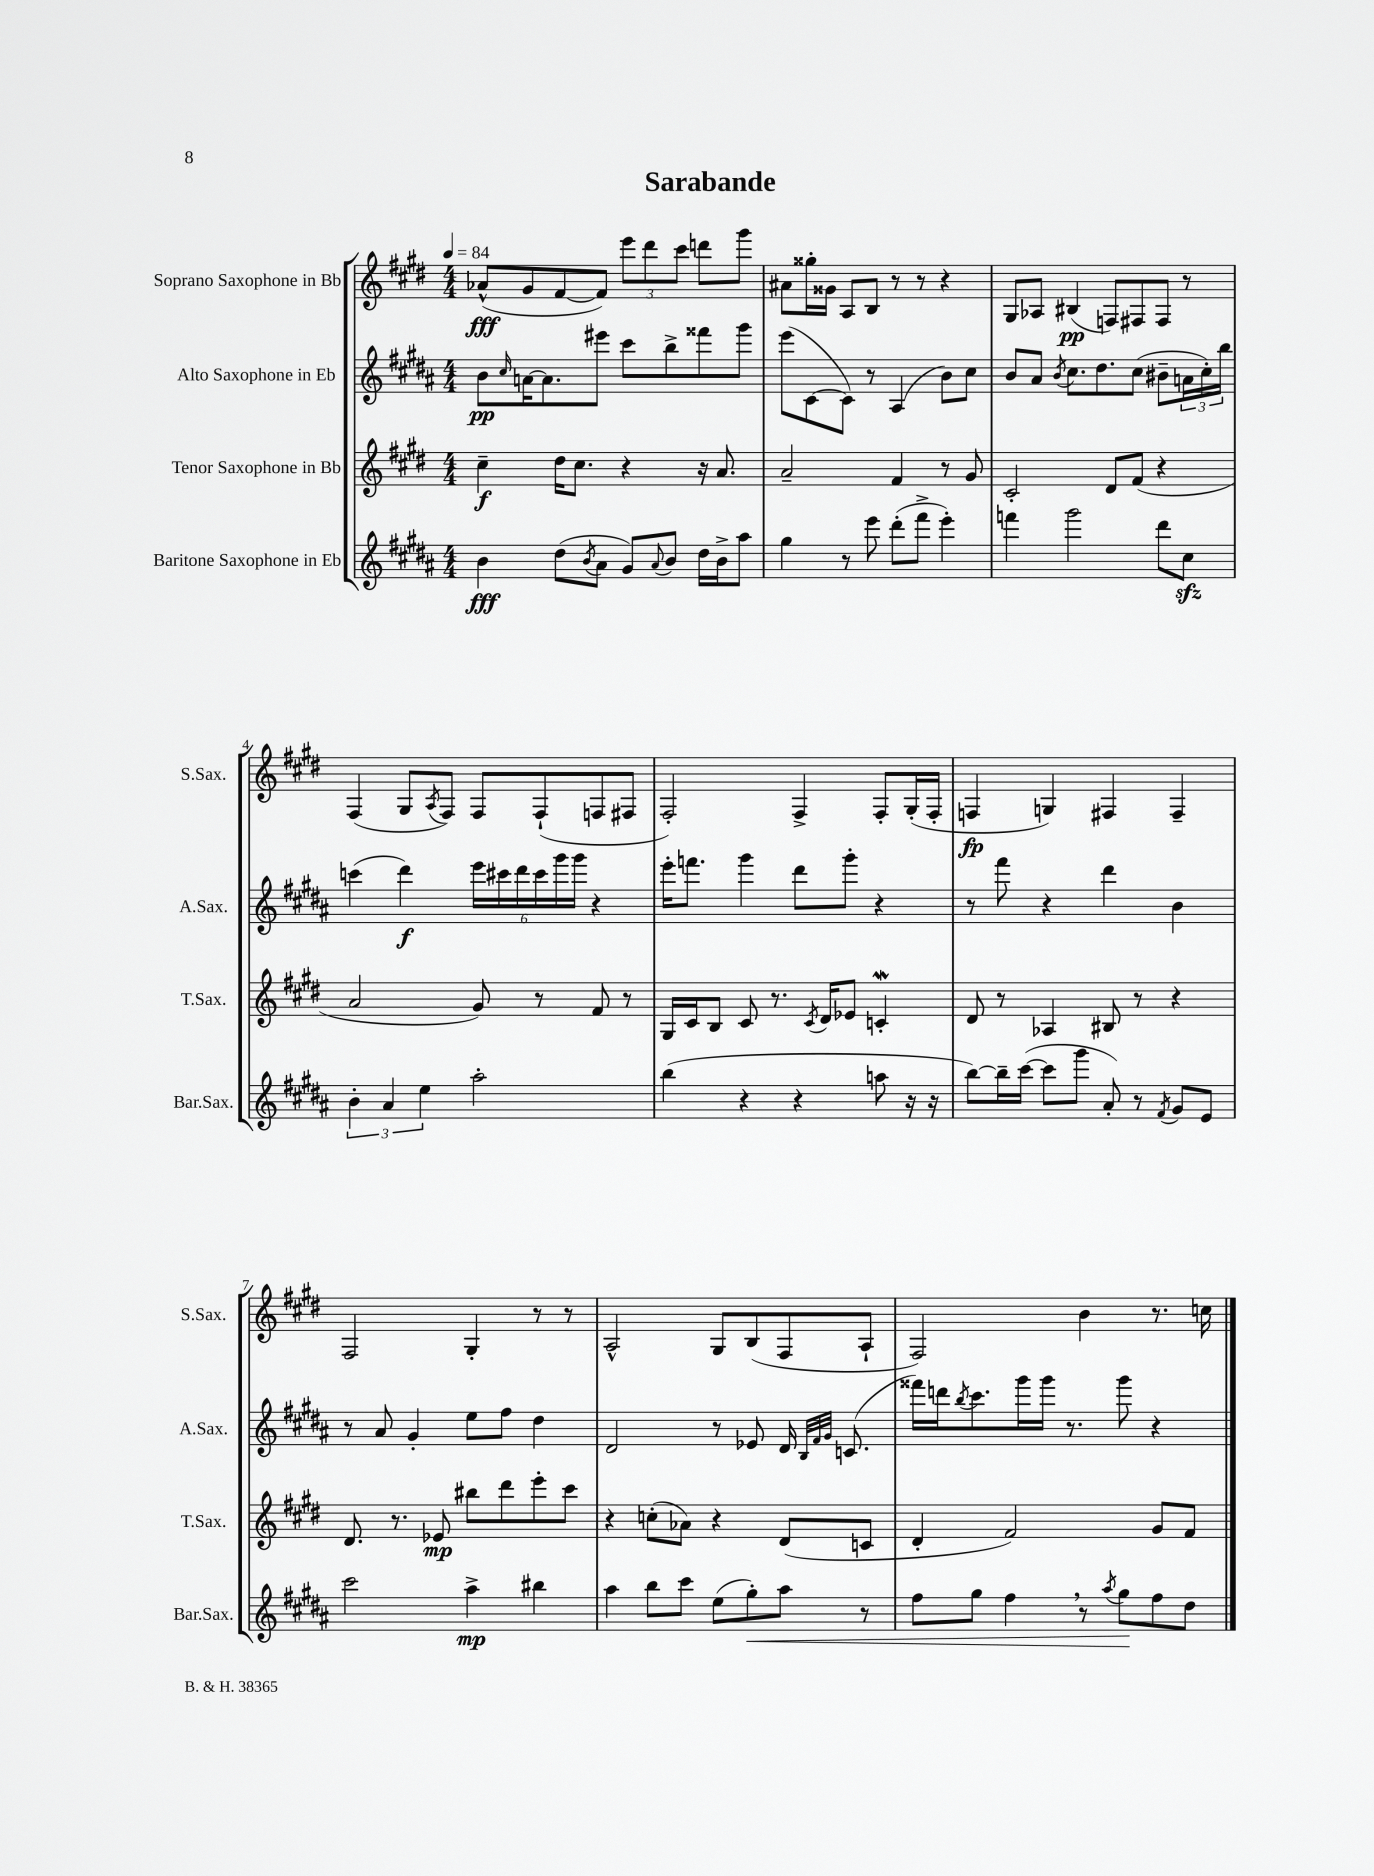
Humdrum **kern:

**kern	**kern	**kern	**kern
*staff4	*staff3	*staff2	*staff1
*clefG2	*clefG2	*clefG2	*clefG2
*k[f#c#g#d#a#]	*k[f#c#g#d#]	*k[f#c#g#d#a#]	*k[f#c#g#d#]
*M4/4	*M4/4	*M4/4	*M4/4
*MM84	*MM84	*MM84	*MM84
4b	4cc#~	8b	(8a-^^
.	.	16qqcc#	.
.	.	[16a	8g#
.	.	8.a]	.
(8dd#	16dd#	.	[8f#
.	8.cc#	.	.
8qb	.	.	.
8a#	.	8eee#	8f#])
8g#)	4r	8ccc#	12eee
.	.	.	12ddd#
8qqa#	.	.	.
8b	.	8bb^	.
.	.	.	12ccc#
16dd#	16r	8fff##	8ddd
16b^	8.a	.	.
8aa#	.	8ggg#	8ggg#
=	=	=	=
4gg#	2a~	(8eee	8a#
.	.	[8c#	16gg##'
.	.	.	16g##
8r	.	8c#])	8A
8eee	.	8r	8B
(8ddd#'	4f#	(4A#	8r
8fff#^	.	.	8r
4eee')	8r	8b)	4r
.	8g#	8cc#	.
=	=	=	=
4fff	2c#'	8b	8G#
.	.	8a#	8A-
.	.	8qb	.
2ggg#	.	8.cc#	(4B#
.	.	8.dd#	.
.	8d#	.	8F)
.	(8f#	(8cc#	8F#
8ddd#	4r	8b#~	8F#
8cc#	.	24a	8r
.	.	24cc#')	.
.	.	24bb	.
=	=	=	=
6b'	2a	(4ccc	(4F#
6a#	.	.	.
.	.	4ddd#)	8G#
6ee	.	.	.
.	.	.	8qA
.	.	.	8F#)
2aa#'	8g#)	24eee	8F#
.	.	24ccc#	.
.	.	24ddd#	.
.	8r	24ccc#	(8F#`
.	.	24ggg#	.
.	.	24ggg#	.
.	8f#	4r	8F
.	8r	.	8F#
=	=	=	=
(4bb	16G#	16eee'	2F#')
.	16c#	8.fff	.
.	8B	.	.
4r	8c#	4ggg#	.
.	8.r	.	.
4r	.	8ddd#	4F#^
.	8qc#	.	.
.	16d#	.	.
.	8e-	8ggg#'	.
8aa	4c'	4r	8F#'
16r	.	.	(16G#'
16r	.	.	16F#'
=	=	=	=
[8bb)	8d#	8r	4F
16bb~]	8r	8fff#	.
([16ccc#	.	.	.
8ccc#]	4A-	4r	4G)
8ggg#	.	.	.
8a#')	8B#	4ddd#	4F#
8r	8r	.	.
8qf#	.	.	.
8g#	4r	4b	4F#~
8e	.	.	.
=	=	=	=
2ccc#	8.d#	8r	2F#
.	.	8a#	.
.	8.r	.	.
.	.	4g#'	.
.	8e-	.	.
4aa#^	8bb#	8ee	4G#'
.	8ddd#	8ff#	.
4bb#	8eee'	4dd#	8r
.	8ccc#	.	8r
=	=	=	=
4aa#	4r	2d#	2A^^
8bb	(8cc'	.	.
8ccc#	8a-)	.	.
(8ee	4r	8r	8G#
8gg#')	.	8e-	(8B
8aa#	(8d#	16d#	8F#
.	.	32qqB	.
.	.	32qqf#	.
.	.	32qqg#	.
.	.	(8.c	.
8r	8c	.	8A`
=	=	=	=
8ff#	4d#'	16fff##)	2F#)
.	.	16ddd	.
.	.	8qbb	.
8gg#	.	8.ccc#	.
4ff#	2f#)	.	.
.	.	16ggg#	.
.	.	16ggg#	.
.	.	8.r	.
8r	.	.	4b
8qaa#	.	.	.
8gg#	.	8ggg#	.
8ff#	8g#	4r	8.r
8dd#	8f#	.	.
.	.	.	16cc
==	==	==	==
*-	*-	*-	*-
